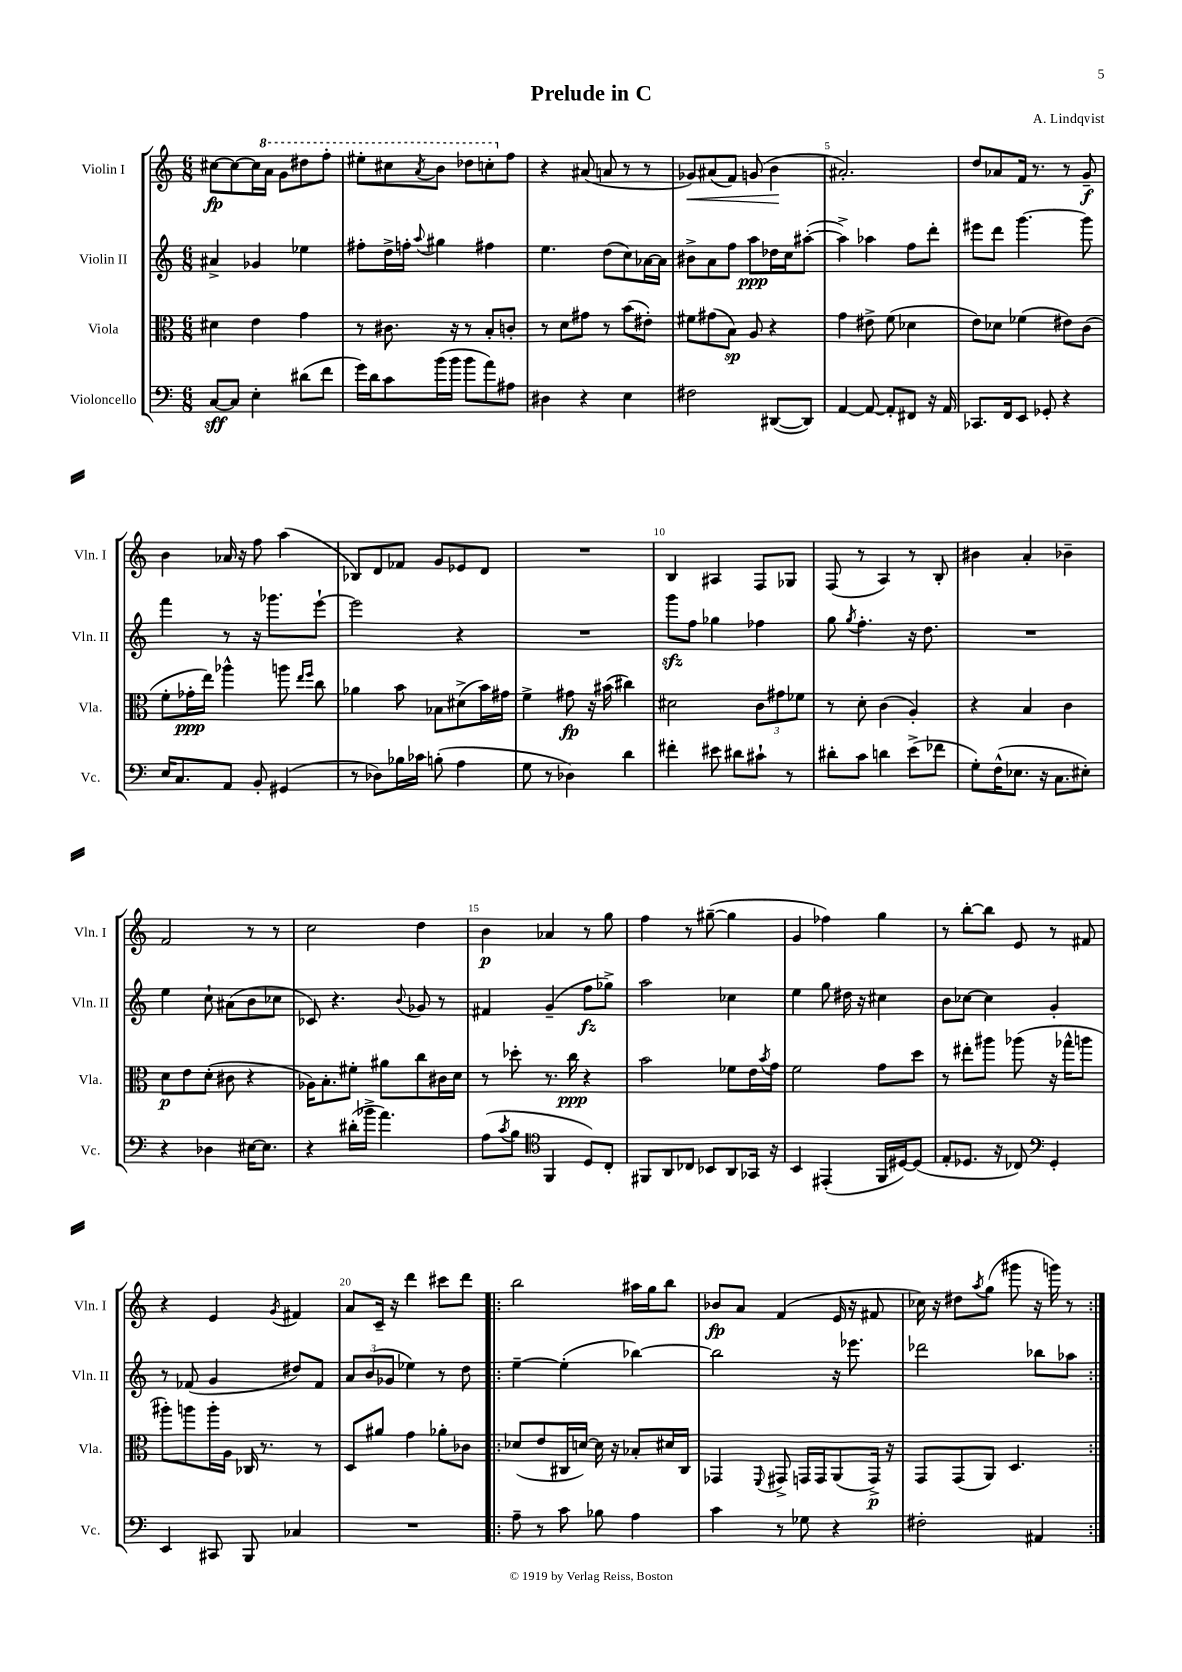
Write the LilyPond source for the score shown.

\header { title = "Prelude in C" composer = "A. Lindqvist" }
<<
\new StaffGroup <<
\new Staff = "s0" \with { instrumentName = "Violin I" shortInstrumentName = "Vln. I" } {
    \clef treble \key c \major \numericTimeSignature \time 6/8
    cis''8~\fp cis''8~ cis''16 \ottava #1 a''16 g''8 dis'''8 f'''8-. |
    eis'''8-. cis'''8 \acciaccatura { a''8 } b''8 des'''8 c'''8-. \ottava #0 f''8 |
    r4 ais'8( a'8 r8 r8 |
    ges'8\<) ais'8( f'8) g'8( b'4\! |
    ais'2.-.) |
    d''8 aes'8 f'16 r8. r8 g'8--\f |
    b'4 aes'16 r16 f''8 a''4( |
    bes8) d'8 fes'8 g'8 ees'8 d'8 |
    R2. |
    b4 ais4 f8 ges8 |
    f8( r8 a4) r8 b8-. |
    bis'4 a'4-. bes'4-- |
    f'2 r8 r8 |
    c''2 d''4 |
    b'4\p aes'4 r8 g''8 |
    f''4 r8 gis''8~--( gis''4 |
    g'4 fes''4) g''4 |
    r8 b''8~-. b''8 e'8 r8 fis'8 |
    r4 e'4 \acciaccatura { g'8 } fis'4 |
    a'8 c'16-- r16 d'''4 cis'''8 d'''8 |
    \repeat volta 2 { b''2 ais''16 g''16 b''8 |
    bes'8\fp a'8 f'4( e'16 r16 fis'8 |
    ces''16) r16 dis''8 \acciaccatura { a''8 } g''8( gis'''8 r16 g'''16) r8 | }
}
\new Staff = "s1" \with { instrumentName = "Violin II" shortInstrumentName = "Vln. II" } {
    \clef treble \key c \major \numericTimeSignature \time 6/8
    ais'4-> ges'4 ees''4 |
    fis''8-. d''16-> f''16-. \appoggiatura { a''8 } gis''4 fis''4 |
    e''4. d''8( c''8) aes'16~ aes'16 |
    bis'8-> a'8 f''8 a''8\ppp des''16 c''16 ais''8~-.( |
    ais''4->) aes''4 f''8 d'''8-. |
    eis'''8 d'''8 g'''4.~ g'''8 |
    f'''4 r8 r16 ges'''8. e'''8~-! |
    e'''2 r4 |
    R2. |
    g'''8\sfz f''8 ges''4 fes''4 |
    g''8 \acciaccatura { g''8 } f''4.-. r16 d''8. |
    R2. |
    e''4 c''8-! ais'8( b'8 ces''8 |
    ces'8) r4. \appoggiatura { b'8 } ges'8 r8 |
    fis'4 g'4--( f''8\fz ges''8->) |
    a''2 ces''4 |
    e''4 g''8 dis''16 r16 cis''4 |
    b'8 ces''8~ ces''4 g'4-. |
    r8 fes'8( g'4 dis''8) fes'8 |
    \tuplet 3/2 { a'8 b'8( ges'8 } ees''4) r8 d''8 |
    \repeat volta 2 { e''4~-- e''4-.( bes''4~) |
    bes''2 r16 ees'''8. |
    des'''2 bes''8 aes''8 | }
}
\new Staff = "s2" \with { instrumentName = "Viola" shortInstrumentName = "Vla." } {
    \clef alto \key c \major \numericTimeSignature \time 6/8
    dis'4 e'4 g'4 |
    r8 cis'8. r16 r8 b8-. c'8-. |
    r8 d'8 gis'8 r8 b'8( eis'8-.) |
    fis'8 gis'8( b8\sp) a8 r4 |
    g'4 eis'8-> f'8( des'4 |
    e'8) des'8 fes'4( eis'8) c'8( |
    f'8-. ges'16-.\ppp e''16) aes''4-^ a''8 \grace { e''16 f''16 } c''8 |
    aes'4 b'8 bes8 dis'8->( b'16) gis'16 |
    f'4-> gis'8\fp r16 bis'16( cis''4) |
    dis'2 \tuplet 3/2 { c'8 gis'8 fes'8 } |
    r8 d'8-. c'4( a4-.) |
    r4 b4 c'4 |
    d'8\p e'8 d'8-.( cis'8 r4 |
    aes16) b8.-. fis'8-. ais'8 c''8 cis'16 d'16 |
    r8 des''8-. r8. c''16\ppp r4 |
    b'2 fes'8 e'16 \acciaccatura { b'8 } g'16 |
    f'2 g'8 d''8 |
    r8 eis''8-. ais''8 aes''8( r16 ges''16-^ a''8 |
    ais''8-.) a''8 a''16-. a16 ces16 r8. r8 |
    d8 ais'8 g'4 aes'8-. ces'8 |
    \repeat volta 2 { des'8( e'8 cis16 d'16~) d'16 r16 bes8-. dis'16 cis16 |
    ges,4 \appoggiatura { f,8 } gis,8-> g,16 g,16 a,8( g,16->\p) r16 |
    g,8 g,8( a,8) d4. | }
}
\new Staff = "s3" \with { instrumentName = "Violoncello" shortInstrumentName = "Vc." } {
    \clef bass \key c \major \numericTimeSignature \time 6/8
    c8~\sff c8 e4-. dis'8( f'8 |
    g'16) d'16 c'8 b'16( b'16 b'8 a'8) ais8 |
    dis4 r4 e4 |
    fis2 dis,8~( dis,8) |
    a,4~ a,8~ a,8-. fis,8 r16 a,16 |
    ces,8. f,16 e,8 ges,8-. r4 |
    e16 c8. a,8 b,8-. gis,4( |
    r8 des8) bes16 ces'16 b8-.( a4 |
    g8 r8 des4) d'4 |
    fis'4-. eis'8 dis'8 cis'8-! r8 |
    dis'8-. c'8 d'4 e'8->( fes'8 |
    g8-.) f16-^( ees8. r16 c8. eis8-.) |
    r4 des4 eis16~ eis8. |
    r4 dis'16-.( bes'16-> a'4.) |
    a8( \acciaccatura { c'8 } b8 \clef tenor f,4 d8) c8-. |
    fis,8 a,8 ces8 bes,8 a,8 ges,16 r16 |
    b,4 eis,4-.( f,16 dis16~) dis8( |
    e8-. des8. r16 ces8) \clef bass g,4-. |
    e,4 cis,8 b,,8 ces4 |
    R2. |
    \repeat volta 2 { a8-- r8 c'8 bes8 a4 |
    c'4 r8 ges8 r4 |
    fis2-. ais,4 | }
}
>>
>>
\layout { \context { \Score \override BarNumber.break-visibility = ##(#f #t #t) barNumberVisibility = #(every-nth-bar-number-visible 5) } }
